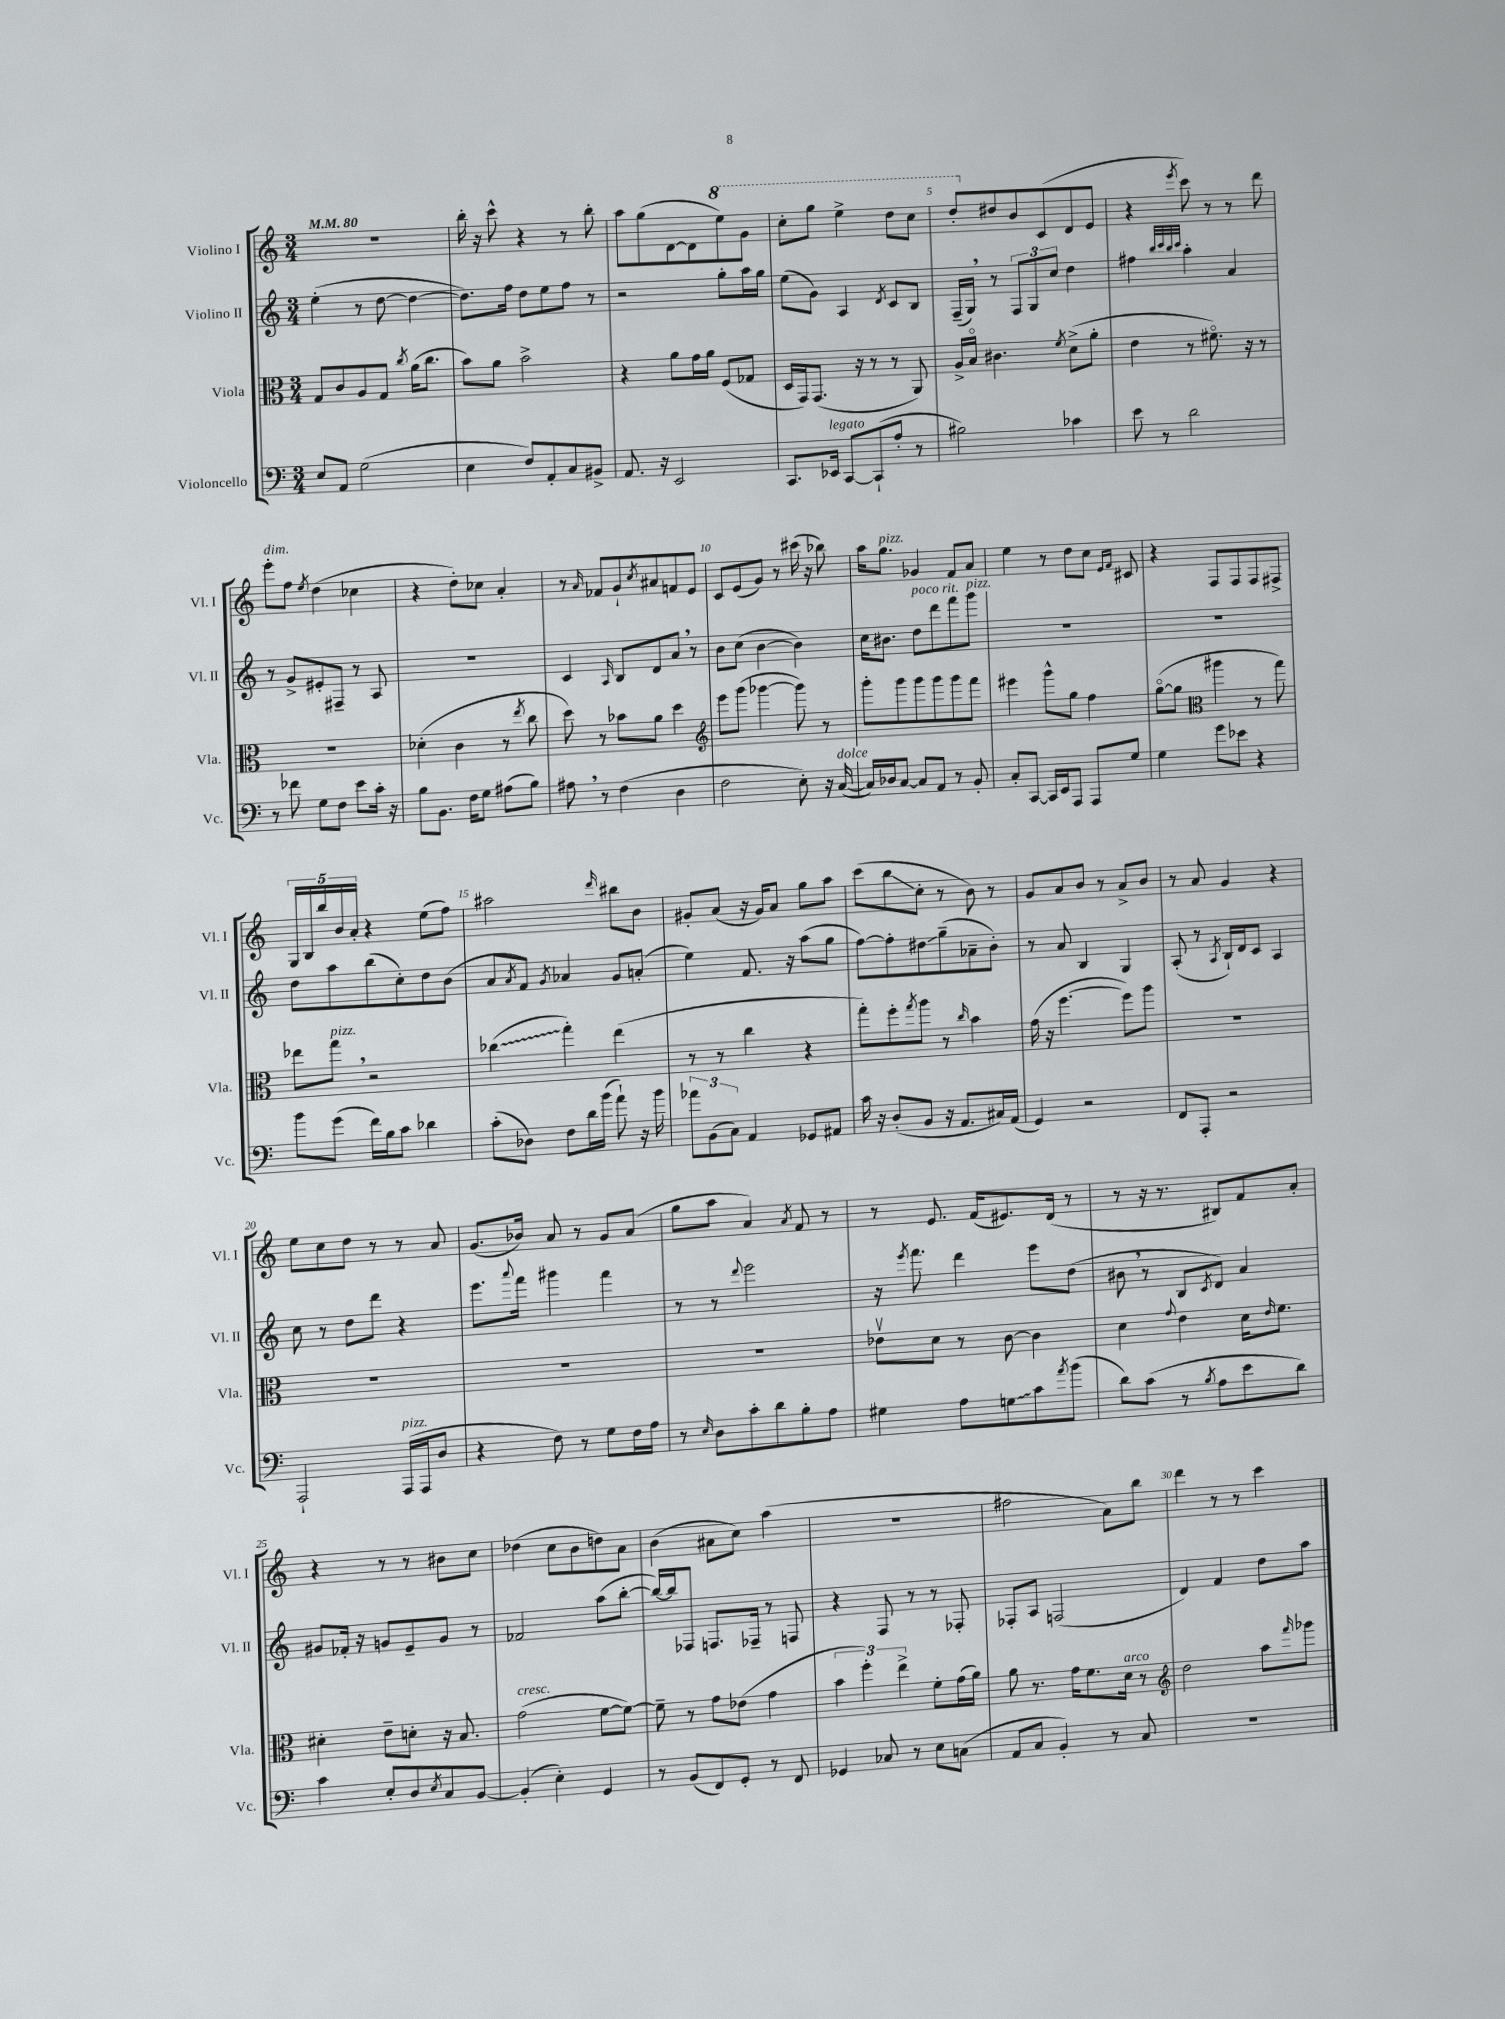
<<
\new StaffGroup <<
\new Staff = "s0" \with { instrumentName = "Violino I" shortInstrumentName = "Vl. I" } {
    \clef treble \key c \major \numericTimeSignature \time 3/4 \tempo 4 = 80
    R2. |
    b''16-. r16 c'''8-^ r4 r8 b''8-. |
    a''8 g''8( d'8~ d'8 \ottava #1 e'''8) g''8 |
    c'''8-. g'''8 e'''4-> d'''8 c'''8 |
    d'''8-. \ottava #0 dis''8 b'8 c'8( d'8 e'8 |
    r4 \acciaccatura { e'''8 } c'''8) r8 r8 d'''8 |
    e'''8-.^\markup { \italic "dim." } f''8 \acciaccatura { e''8 } d''4( ces''4 |
    r4 d''8-.) ces''8 a'4-. |
    r8 \grace { a'16 } fes'8 g'8-! \acciaccatura { c''8 } ais'8 f'8 e'8 |
    c'8 e'8( g'8) r8 cis'''16( r16 bes''8) |
    a''16 g''8.^\markup { \italic "pizz." } ges'4 f'8 a'8 |
    e''4 r8 d''8 c''8 \grace { e'16 f'16 } cis'8 |
    r4 f8 f8 f8 fis8-> |
    \tuplet 5/4 { g16 b16 b''16 b'16 a'16-. } r4 e''8( f''8) |
    ais''2 \grace { d'''16 } bis''8 b'8 |
    gis'8-. a'8( r16 gis'16) a'8 g''8 a''8 |
    c'''8( b''8\glissando c''8-. r8 b'8) r8 |
    g'8 a'8 b'8 r8 a'8-> b'8 |
    r8 a'8 g'4 r4 |
    e''8 c''8 d''8 r8 r8 a'8 |
    g'8.( bes'16) a'8 r8 g'8 a'8( |
    g''8 a''8 a'4) \acciaccatura { a'8 } f'8 r8 |
    r8 e'8. f'16( eis'8.) d'16( r8 |
    r8 r16 r8. bis8) f'8 a'8-. |
    r4 r8 r8 bis'8 c''8 |
    des''4( c''8 b'8 d''8) a'8 |
    b'4( ais'8 c''8) a''4( |
    R2. |
    fis''2 a'8) b''8 |
    d'''4 r8 r8 c'''4 \bar "|." |
}
\new Staff = "s1" \with { instrumentName = "Violino II" shortInstrumentName = "Vl. II" } {
    \clef treble \key c \major \numericTimeSignature \time 3/4
    e''4-.( r8 d''8~ d''4~ |
    d''8.) f''16 d''8 e''8 f''8 r8 |
    r2 g''8-. a''16 g''16 |
    e''8( g'8) a4 \acciaccatura { d'8 } c'8 b8 |
    f16--( g16) \breathe r8 \tuplet 3/2 { f8 g8 c''8 } d''4 |
    fis''4 \grace { b''32 c'''32 b''32 c'''32 } a''4-. a'4 |
    r8 g'8-> eis'8-. fis8-- r8 a8 |
    R2. |
    c'4 \grace { a16 } b8 d'8 a'8 \breathe r8 |
    b'8 c''8( b'4~ b'4) |
    c''16 bis'8. d''8^\markup { \italic "poco rit." } d'''8 f'''8 g'''8^\markup { \italic "pizz." } |
    R2. |
    R2. |
    d''8 a''8 b''8( c''8-.) d''8 b'8( |
    a'8 \acciaccatura { a'8 } f'8) \acciaccatura { g'8 } aes'4 g'8 a'8-.( |
    e''4) f'8. r16 a''8( g''8 |
    f''8~) f''8-. dis''8\glissando g''8--( aes'8-- b'8-.) |
    r8 a'8 b4 g4 |
    a8-.( r8 \acciaccatura { a8 } b16-!) d'16 c'8 a4 |
    c''8 r8 d''8 d'''8 r4 |
    e'''8. \appoggiatura { a'''8 } f'''16 gis'''4 f'''4 |
    r8 r8 \appoggiatura { d'''8 } e'''2 |
    r16 \acciaccatura { e'''8 } f'''8. d'''4 e'''8 d''8( |
    bis'8 \breathe r8 b8 \acciaccatura { c'8 } d'8) a'4 |
    gis'8 fes'16-. r16 g'8 e'8-- g'8 r8 |
    fes'2 a''8( b''8~-. |
    b''16~) b''16 fes8 f8. fes16-- r8 f8 |
    r4 f8 r8 r8 fes8-. |
    fes8-. a8 f2( |
    d'4) f'4 d''8 a''8 \bar "|." |
}
\new Staff = "s2" \with { instrumentName = "Viola" shortInstrumentName = "Vla." } {
    \clef alto \key c \major \numericTimeSignature \time 3/4
    g8 c'8 a8 g8 \acciaccatura { c''8 } a'16( c''8. |
    b'8) a'8 b'2-> |
    r4 a'8 g'16 a'16 f8( ges8 |
    d16 g,16) g,8.( r16 r8 r8 a,8) |
    a16-> b16\flageolet cis'4. \acciaccatura { f'8 } d'8->( a'8-. |
    e'4 r8 fis'8.\flageolet) r16 r8 |
    R2. |
    des'4-.( c'4 r8 \acciaccatura { e''8 } c''8 |
    d''8) r8 bes'8 a'8 d''4 |
    \clef treble e'''8 g'''8( ges'''4~ ges'''8) r8 |
    g'''8-. g'''8 g'''8 g'''8 g'''8 f'''8 |
    eis'''4 g'''8-^ g''8 f''4 |
    g''8~\flageolet( g''8 \clef alto ais''4 r8 g''8) |
    ees''8 g''8^\markup { \italic "pizz." } \breathe r2 |
    \once \override Glissando.style = #'zigzag ces''4\glissando( g''4-.) e''4( |
    r8 r8 c''4 r4 |
    g''8-.) f''8-. \acciaccatura { g''8 } a''8 r8 \grace { c''16 } b'4 |
    g'16( r16 f''4.~ f''8) a''8 |
    R2. |
    R2. |
    R2. |
    R2. |
    ees'8\upbow d'8 r8 c'8~ c'4 |
    d'4 \appoggiatura { g'8 } e'4 d'16 \grace { e'16 } f'8. |
    dis'4-. e'8-- d'8-. r16 b8. |
    g'2^\markup { \italic "cresc." }( f'8~ f'8~) |
    f'8-- r8 g'8 ees'8( g'4 |
    \tuplet 3/2 { b'4 f''4-.) e''4-> } f'8-. g'16( a'16) |
    a'8 r8. g'16 f'8. d'16^\markup { \italic "arco" } r8 |
    \clef treble d''2 a''8 \grace { f'''16 } ges'''8 \bar "|." |
}
\new Staff = "s3" \with { instrumentName = "Violoncello" shortInstrumentName = "Vc." } {
    \clef bass \key c \major \numericTimeSignature \time 3/4
    e8 a,8 g2( |
    e4 f8) a,8-. c8 bis,8-> |
    a,8. r16 e,2 |
    c,8. ees,16^\markup { \italic "legato" } c,8~ c,8-!( a8-. r8 |
    bis2) ces'4 |
    e'8 r8 d'2 |
    r8 fes'8 g8 f8 e'8 c'16-. r16 |
    b8 b,8. f16 g8 ais8( b8) |
    ais8 \breathe r8 f4( d4 |
    f2 e8-.) r16 c16~^\markup { \italic "dolce" }( |
    c16) des16 c8~ c8 a,8 r8 b,8-. |
    c8-. c,8~ c,16 e,16 a,,8 a,,8 g8 |
    g4 g'8 ees'8 r4 |
    b'8 g'8( f'16) b16 c'8 des'4 |
    c'8-.( des8) f8 d'16 b'16( a'8-!) r16 b'16 |
    \tuplet 3/2 { aes'8 b,8( c8) } a,4 ges,8 ais,8 |
    c'16 r16 d8-.( b,8 r16 a,8. cis16) a,16( |
    g,4) r2 |
    f,8 a,,8-. r2 |
    a,,2-! a,,16^\markup { \italic "pizz." }( a,,16 d8 |
    r4 f8) r8 g8 f16 a16 |
    r8 \grace { e16 } d8 c'8-. d'8 b8-. a8 |
    gis4 a8 \once \override Glissando.style = #'zigzag g8\glissando c'8 \acciaccatura { a'8 } b'8( |
    d'8) c'8( r8 \acciaccatura { b8 } a8 e'8 d'8) |
    c'4 e8-. d8 \acciaccatura { e8 } c8 b,8~ |
    b,4-.( e4-.) g,4 |
    r8 b,8( f,8) g,8-. r8 f,8 |
    ges,4 ces8 r8 e8 c8( |
    a,8 c8 b,4-.) r8 c8 |
    R2. \bar "|." |
}
>>
>>
\layout { \context { \Score \override BarNumber.break-visibility = ##(#f #t #t) barNumberVisibility = #(every-nth-bar-number-visible 5) } }
